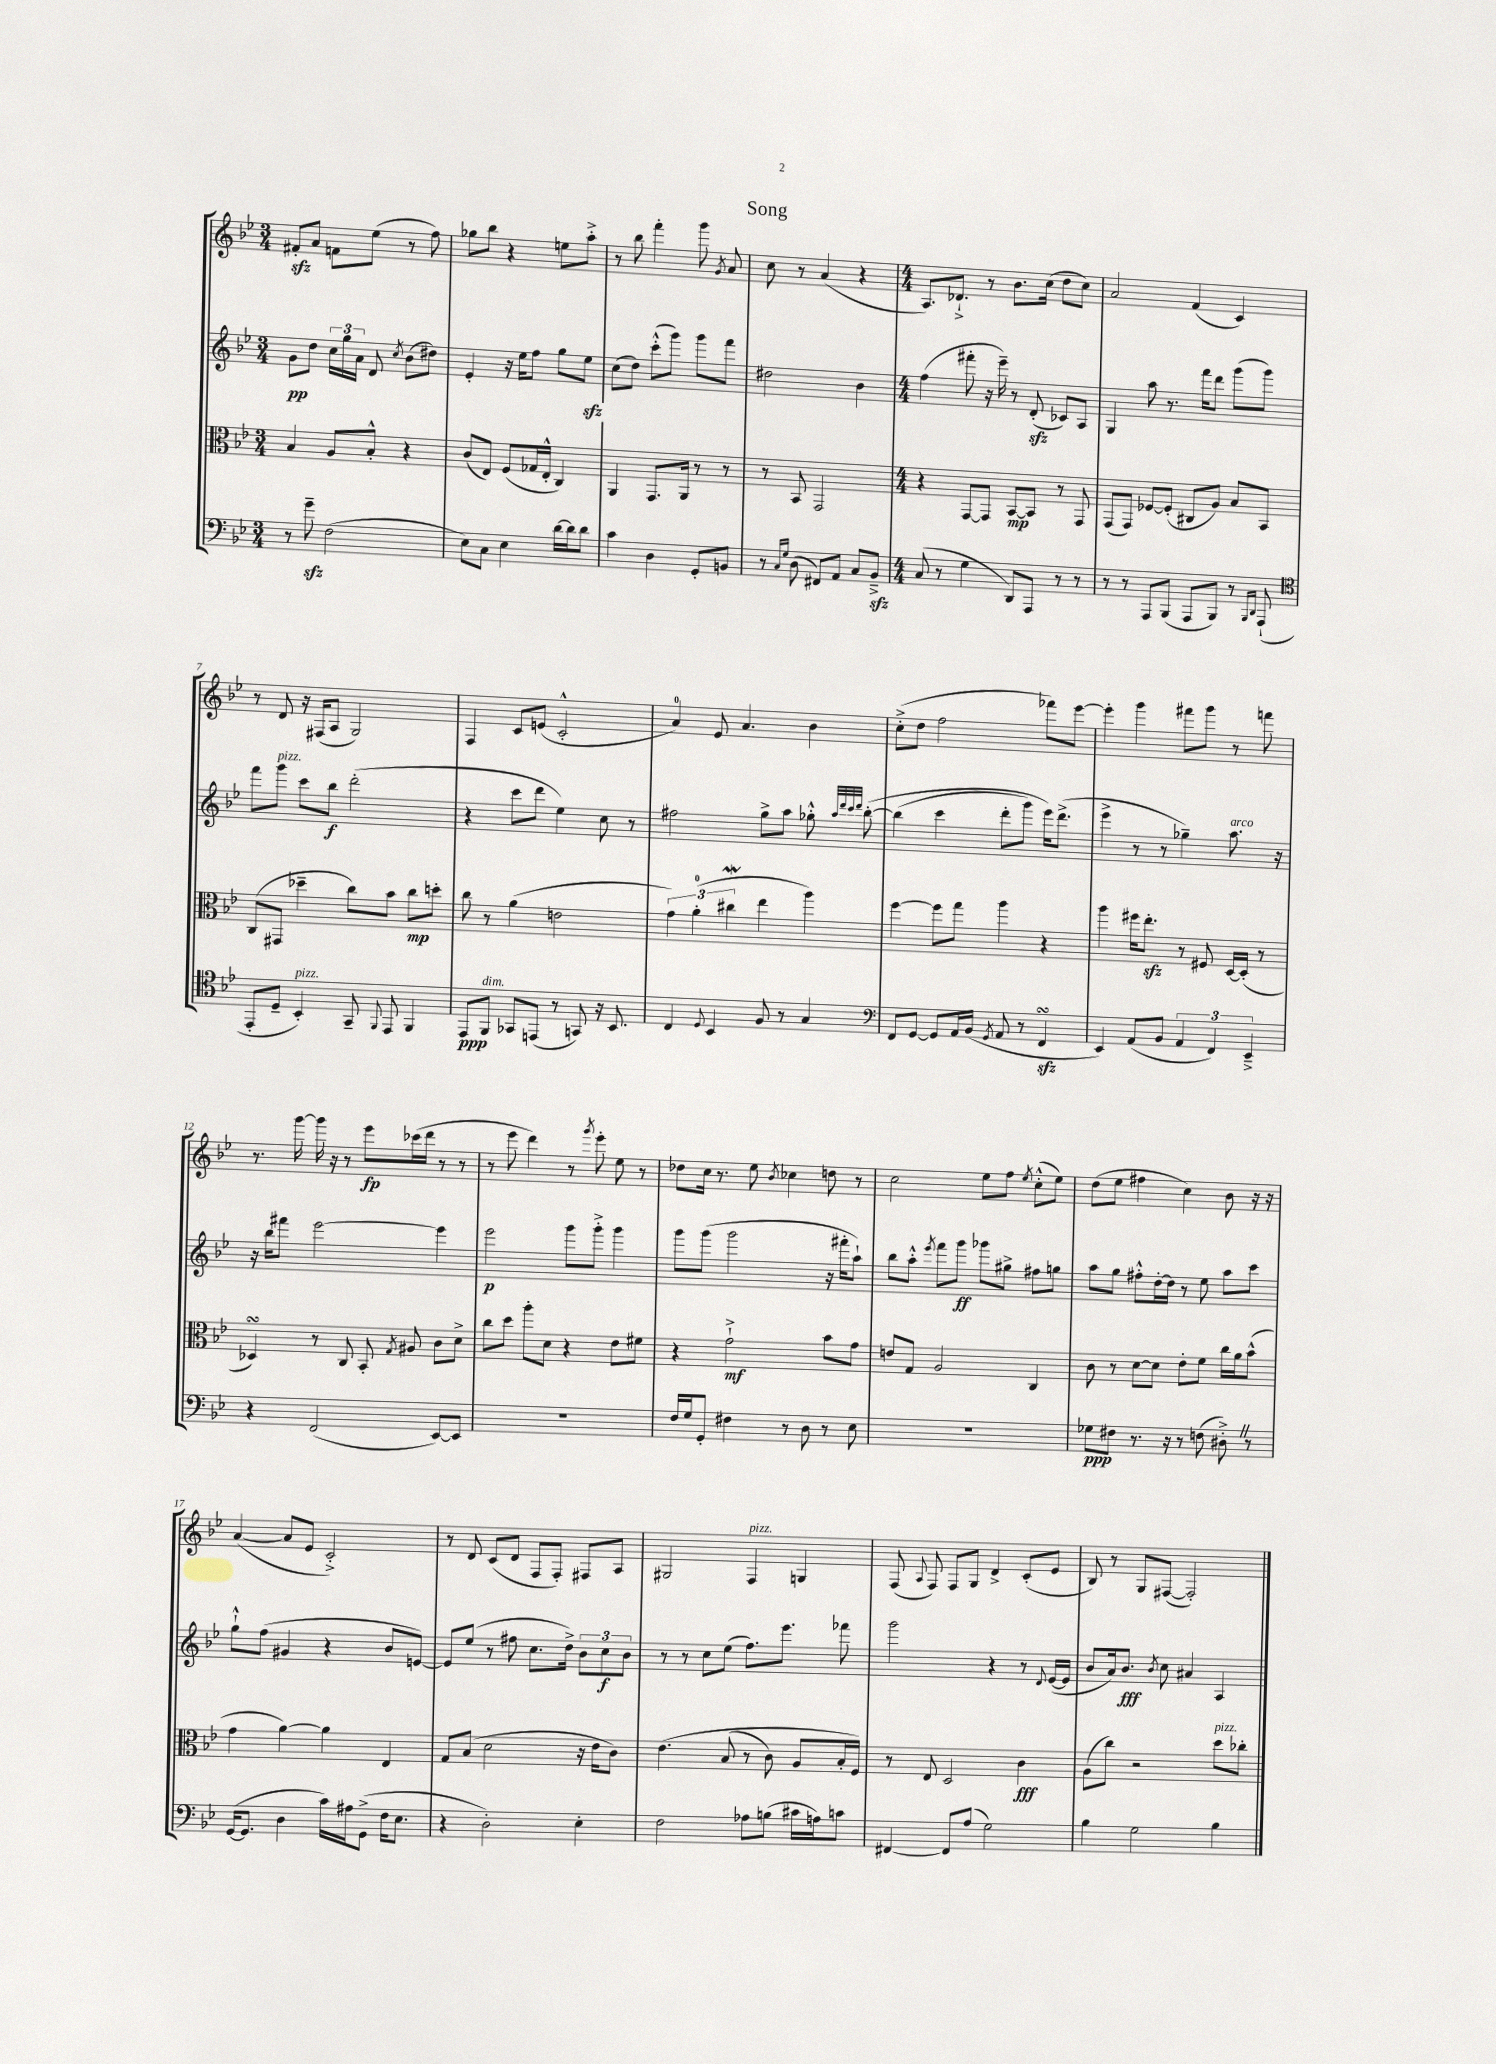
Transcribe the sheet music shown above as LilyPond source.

\header { title = "Song" }
<<
\new StaffGroup <<
\new Staff = "s0" {
    \clef treble \key bes \major \numericTimeSignature \time 3/4
    \autoBeamOff fis'8[-.\sfz a'8] f'8[ ees''8]( r8 f''8) |
    ges''8[ bes''8] r4 e''8[ a''8]-.-> |
    r8 bes''8 f'''4-. g'''8 \acciaccatura { g'8 } a'8 |
    c''8 r8 a'4( r4 |
    \numericTimeSignature \time 4/4 a8.[) des'8.]-!-> r8 bes'8.[ c''16]( d''8[ c''8]) |
    a'2 f'4( c'4) |
    r8 d'8 r16 fis16[( a8] g2) |
    f4 c'8[ e'8]( c'2-.-^ |
    a'4-0) ees'8 a'4. bes'4 |
    c''8[-.->( d''8] f''2 fes'''8[) ees'''8]~ |
    ees'''4-. g'''4 fis'''8[ g'''8] r8 f'''8 |
    r8. g'''16~ g'''16 r16 r8 ees'''8[\fp ces'''16( d'''16] r8 r8 |
    r8 ees'''8 d'''4) r8 \acciaccatura { g'''8 } ees'''8-. ees''8 r8 |
    des''8[ c''16] r8. ees''8 \acciaccatura { bes'8 } ces''4 d''8 r8 |
    c''2 ees''8[ f''8] \acciaccatura { ees''8 } c''8[-.-^( ees''8]) |
    d''8[( ees''8] fis''4 c''4) bes'8 r16 r16 |
    a'4~( a'8[ ees'8] c'2-.->) |
    r8 d'8 c'8[( d'8] f8[ f8]-.) fis8[ a8] |
    gis2 f4^\markup { \italic "pizz." } g4 |
    f8( \appoggiatura { a8 } f8) f8[ g8] d'4-> c'8[-.( ees'8] |
    bes8) r8 g8[ fis8]~( fis2-.) \bar "|." |
}
\new Staff = "s1" {
    \clef treble \key bes \major \numericTimeSignature \time 3/4
    \autoBeamOff g'8[\pp d''8] \tuplet 3/2 { c''16[ g''16 a'16] } d'8 \acciaccatura { c''8 } bes'8[( dis''8]) |
    ees'4-. r16 ees''16[ f''8] g''8[ ees''8]\sfz |
    c''8[( d''8]) c'''8[-.-^( g'''8]) g'''8[ f'''8] |
    dis''2 bes'4 |
    \numericTimeSignature \time 4/4 f''4( fis'''8-. r16 ees'''16--) r8 d'8-.\sfz( ces'8[) a8] |
    g4 a''8 r8. f'''16[ d'''8] g'''8[( g'''8]) |
    f'''8[ g'''8]^\markup { \italic "pizz." } c'''8[ bes''8]\f d'''2-.( |
    r4 c'''8[ d'''8] ees''4) c''8 r8 |
    fis''2 g''8[-> a''8] ges''8-.-^ \grace { a''32[ d'''32 c'''32 d'''32] } bes''8~-.\( |
    bes''4( c'''4 d'''8[-. g'''8]) ees'''16[\) d'''8.]->( |
    ees'''4-> r8 r8 ges''4--) a''8.^\markup { \italic "arco" } r16 |
    r16 bes''16[ fis'''8] ees'''2~ ees'''4 |
    ees'''2\p g'''8[ g'''8]-.-> g'''4 |
    g'''8[ g'''8]( g'''2 r16 fis'''16[-. a''8]-!) |
    bes''8[ a''8]-.-^ \acciaccatura { ees'''8 } f'''8[ g'''8]\ff ges'''8[ gis''8]-> fis''8[ g''8] |
    a''8[ g''8] fis''8[-.-^ d''16~-. d''16] r8 ees''8 a''8[ c'''8] |
    g''8[-!-^ f''8]( gis'4 r4 bes'8[ e'8]~) |
    e'8[ ees''8]( r8 fis''8 c''8.[ d''16]->) \tuplet 3/2 { bes'8[ c''8\f bes'8] } |
    r8 r8 c''8[ ees''8]( f''8.[) ees'''8.] fes'''8 |
    g'''2 r4 r8 \appoggiatura { d'8 } ees'16[~( ees'16] |
    bes'8[ a'16) bes'8.]\fff \acciaccatura { bes'8 } c''8 ais'4 a4 \bar "|." |
}
\new Staff = "s2" {
    \clef alto \key bes \major \numericTimeSignature \time 3/4
    \autoBeamOff bes4 a8[ bes8]-.-^ r4 |
    c'8[( ees8]) f8[( ges16 ees16]-.-^ c4) |
    a,4 g,8.[ a,16] r8 r8 |
    r8 bes,8 g,2 |
    \numericTimeSignature \time 4/4 r4 g,8[~ g,8] bes,8[~\mp bes,8] r8 g,8 |
    g,8[( g,8]) fes8[~ fes8]-.( cis8[ a8]) bes8[ bes,8] |
    c8[( gis,8] des''4-- c''8[) bes'8] c''8[\mp d''8]-. |
    c''8 r8 a'4( e'2 |
    \tuplet 3/2 { g'4) a'4-0-.( cis''4\mordent } ees''4 a''4) |
    f''4~ f''8[ g''8] a''4 r4 |
    a''4 fis''16[ ees''8.]-.\sfz r8 fis8 d16[~ d16]-.( r8 |
    des4\turn) r8 c8 bes,8-. \acciaccatura { g8 } ais8 c'8[ d'8]-> |
    c''8[ d''8] a''8[-. d'8] r4 ees'8[ fis'8] |
    r4 g'2-!->\mf bes'8[ g'8] |
    e'8[ g8] a2 c4 |
    c'8 r8 d'8[~ d'8] ees'8[-. f'8] c''16[ a'16 bes'8]-^( |
    g'4 a'4~) a'4 ees4 |
    g8[ bes8]( d'2 r16 ees'16[ c'8]) |
    ees'4.\( bes8( r8 c'8) a8[ bes16-. f16]\) |
    r8 ees8 d2 c'4\fff |
    a8[( c''8]) r2 d''8[^\markup { \italic "pizz." } ces''8]-. \bar "|." |
}
\new Staff = "s3" {
    \clef bass \key bes \major \numericTimeSignature \time 3/4
    \autoBeamOff r8 g'8--\sfz f2( |
    ees8[) c8] ees4 d'16[~ d'16 d'8] |
    c'4 d4 g,8[-. b,8] |
    r8 \grace { c16[ g16] } d8( fis,8[) a,8] c8[ bes,8]--->\sfz |
    \numericTimeSignature \time 4/4 c8( r8 g4 d,8[) a,,8] r8 r8 |
    r8 r8 a,,8[ bes,,8]( a,,8[ bes,,8]) r8 \grace { bes,,16[ d,16] } a,,8-!( |
    \clef tenor ees,8[-. d8]-- bes,4-.^\markup { \italic "pizz." }) g,8-- \appoggiatura { f,8 } ees,8 f,4 |
    ees,8[\ppp f,8]^\markup { \italic "dim." } ges,8[ e,8]( r8 g,8) r16 bes,8. |
    c4 \appoggiatura { d8 } bes,4 f8 r8 g4 |
    \clef bass f,8[ g,8]~ g,8[ a,16 bes,16]( \acciaccatura { g,8 } a,8 r8 f,4\turn\sfz |
    ees,4) a,8[( bes,8] \tuplet 3/2 { a,4 f,4) ees,4---> } |
    r4 f,2( ees,8[~) ees,8] |
    R1 |
    f16[ g16 g,8]-. fis4 r8 d8 r8 ees8 |
    R1 |
    ges8[\ppp fis8] r8. r16 r8 f8( dis8-.->) \once \override BreathingSign.text = \markup { \musicglyph "scripts.caesura.straight" } \breathe r8 |
    g,16[~( g,8.] d4 c'16[) ais16 g,8]->( f16[ ees8.] |
    r4 d2-.) ees4-. |
    f2 aes8[ b8]( cis'16[ a16) c'8] |
    fis,4~ fis,8[ a8]( g2) |
    bes4 g2 bes4 \bar "|." |
}
>>
>>
